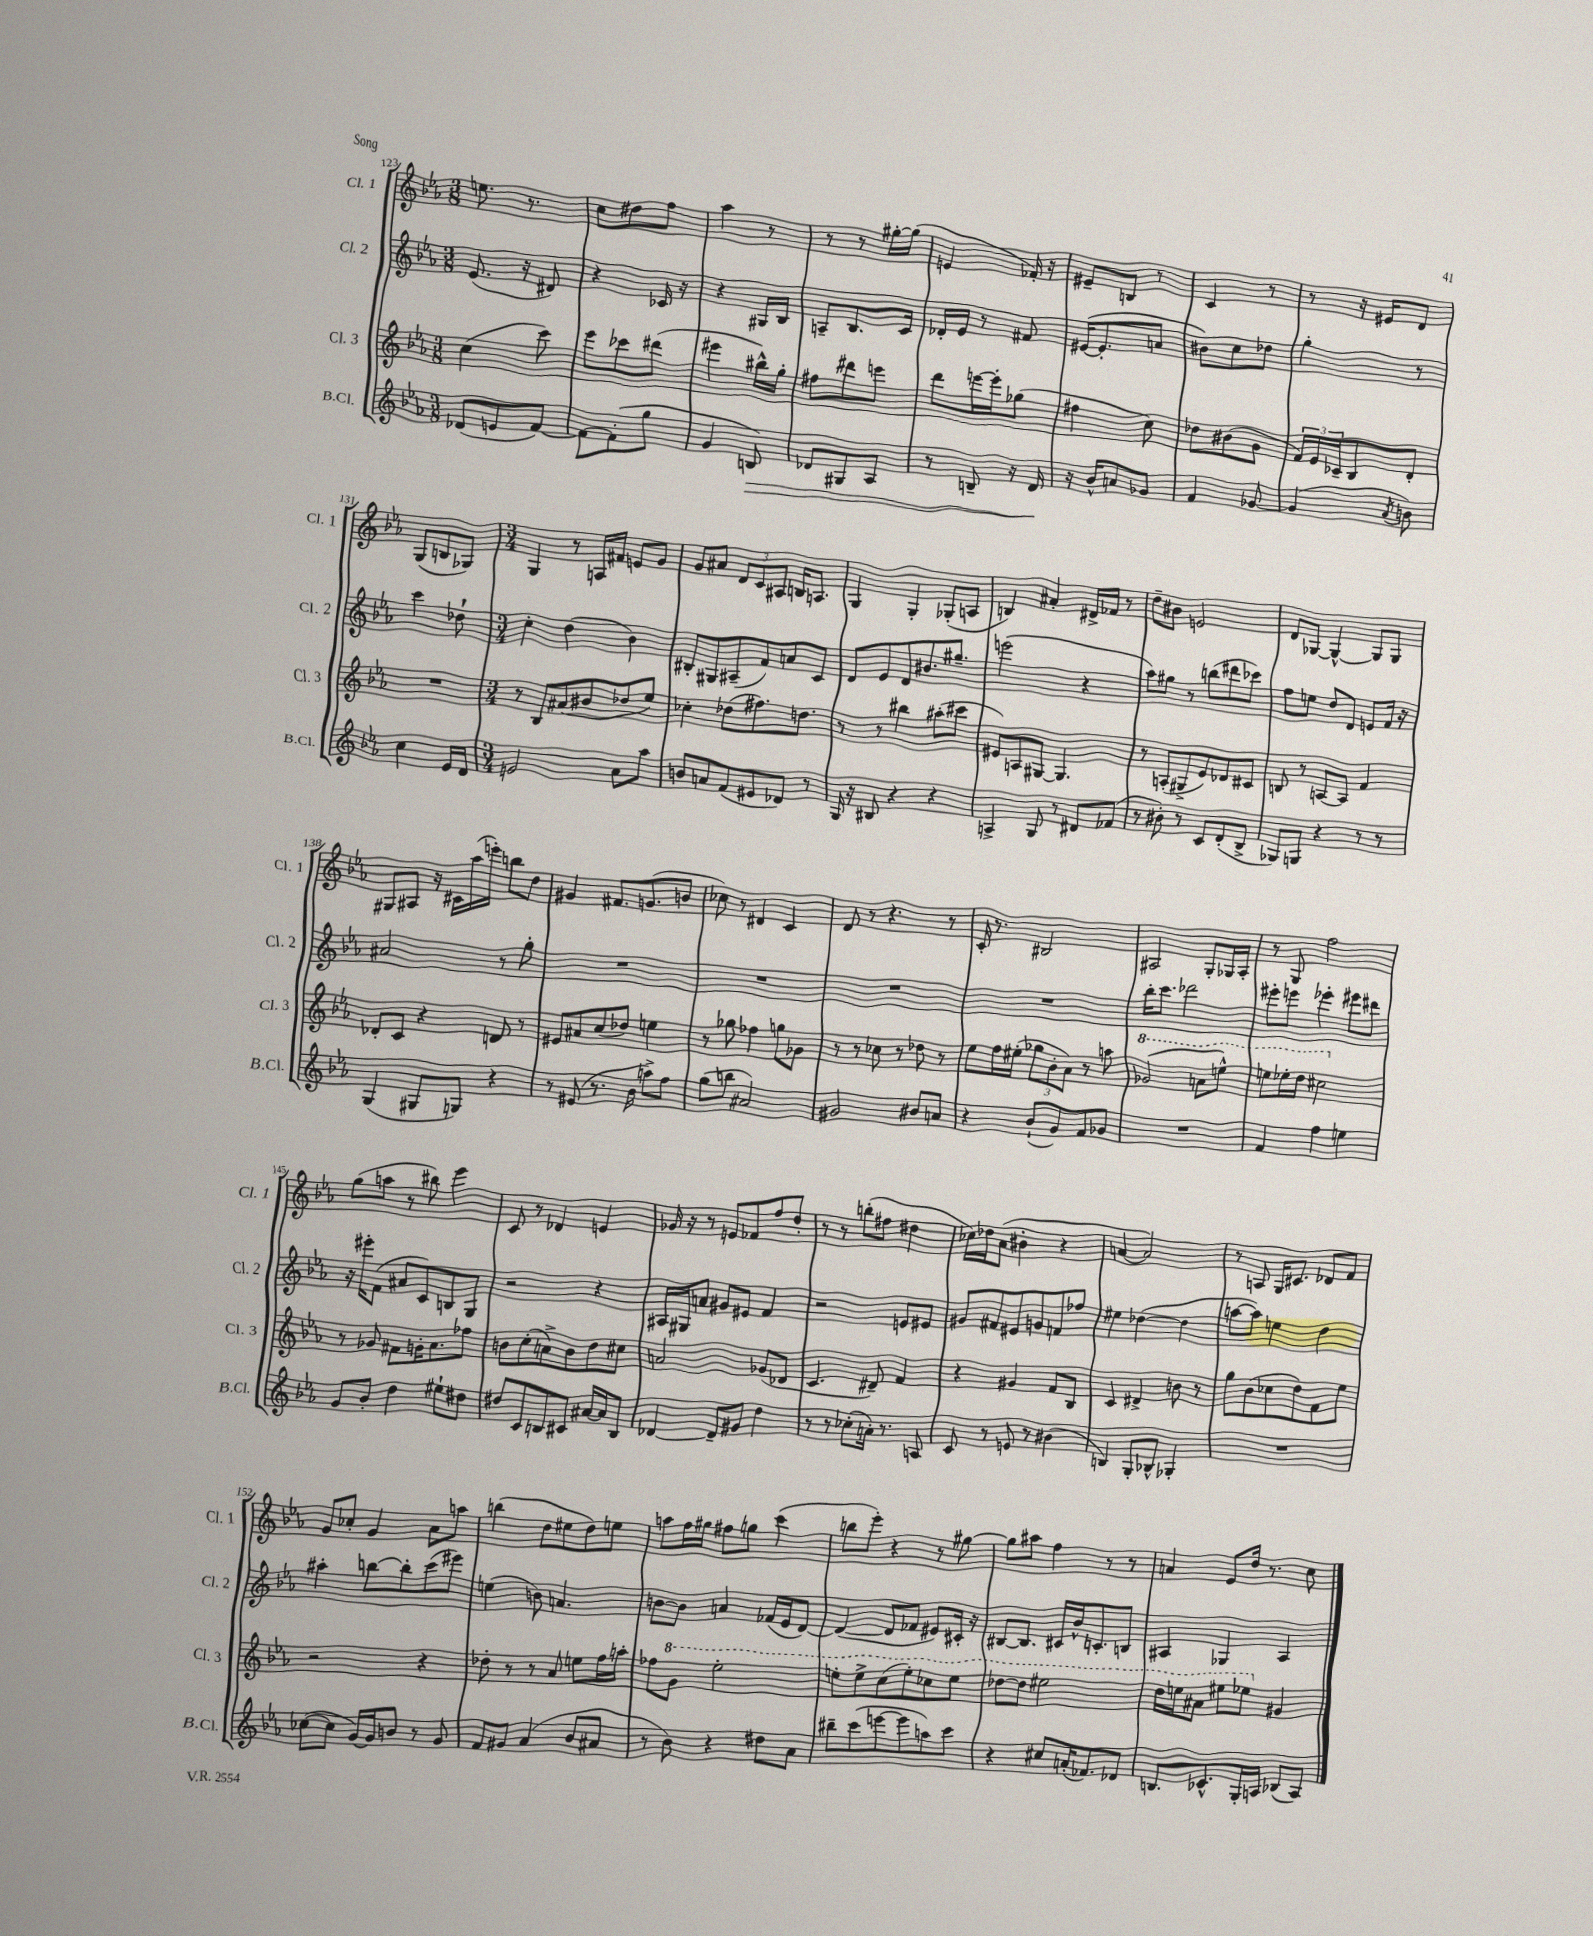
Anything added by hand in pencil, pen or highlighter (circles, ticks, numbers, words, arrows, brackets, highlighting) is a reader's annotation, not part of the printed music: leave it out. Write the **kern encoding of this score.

**kern	**kern	**kern	**kern
*staff4	*staff3	*staff2	*staff1
*clefG2	*clefG2	*clefG2	*clefG2
*k[b-e-a-]	*k[b-e-a-]	*k[b-e-a-]	*k[b-e-a-]
*M3/8	*M3/8	*M3/8	*M3/8
(8d-/L	(4cc\	(8.e-/	8.ee\
8e/	.	.	.
.	.	16r	8.r
[8f/J)	8ccc\)	8d#/)	.
=	=	=	=
8f\_L	8eee-\L	4r	8cc\L
(8f'\]	8ccc-\	.	8dd#\
8gg\J	(8ddd#\J	16c-/	8ff\J
.	.	16r	.
=	=	=	=
4g/	4eee#\	4r	4aa-\
8B/)	16bb#^^\LL)	16G#/LL	8r
.	16gg'\JJ	16B-/JJ	.
=	=	=	=
8d-/L	8ff#\L	8A~/L	8r
8G#/	8ddd#\	8.B-/	8r
8A-/J	8eee\J	.	[16gg#'\LL
.	.	16c/Jk	(16gg#\]JJ
=	=	=	=
8r	8ddd\L	16d-'/LL	4e/
.	.	16e-/JJ	.
8B~/	[16eee\L	8r	.
.	16eee'\]J	.	.
16r	(8gg-\J	8f#/	16f-'/)
16d/	.	.	16r
=	=	=	=
16r	4ff#\	([16e#/LK	8e#~/L
16b-^^/LK	.	8.e#'/]	.
8a/	.	.	8B/J
8g-/J	8cc\)	8a/J	8r
=	=	=	=
4f/	8dd-\L	8b#\L)	4c/
.	(8b#\	8cc\	.
[8g-/	8g\J	8dd-\J	8r
=	=	=	=
(4g-/]	24f/LL)	4gg'\	8r
.	24e-/	.	.
.	24c-~/J	.	.
.	8B-/	.	16r
.	.	.	16e#/LK
8qa-/	.	.	.
8b\)	8d'/J	8r	8d/J
=	=	=	=
4cc\	4.r	4ccc\	(8G/L
.	.	.	8B/
16e-/LL	.	8dd-`\	8G-/J)
16d/JJ	.	.	.
=	=	=	=
*M3/4	*M3/4	*M3/4	*M3/4
2e/	8r	4cc'\	4G/
.	8B-/L	.	.
.	(8a#/	(4dd\	8r
.	8b#/	.	16A/LL
.	.	.	16f#/JJ
8a-\L	8dd-/	4b-\)	8e/L
8aa-\J	8ee-/J)	.	8g/J
=	=	=	=
8b/L	4cc-'\	8B#'/L	8g/L
8a/	.	8G#/	8a#/J
(8f/	(8dd-\L	(8A#~/	12d/L
.	.	.	12c/
8e#/	8.ff#\)	8f/)	.
.	.	.	12A#/J
8d-/J)	.	8a/	16B/LK
.	8.dd\J	.	8.A/J
8r	.	8c/J	.
=	=	=	=
16G/	8r	8d/L	4G/
16r	.	.	.
8B#/	8r	8e-/	.
4r	4bb#\	8d/	4G'/
.	.	8.b#/	.
4r	(8aa#'\L	.	(8G-'/L
.	.	8.gg#~/J	.
.	8ccc#\J	.	8A/J
=	=	=	=
4A^/	8e#/L)	(2eee\	4B/)
.	8A/	.	.
8G/	[8G#/J	.	4a#'/
8r	4.G#/]	.	.
8d#/L	.	4r	16d#^/LL
.	.	.	16f-/JJ
(8f-/J	.	.	8r
=	=	=	=
8r	8r	8aa-\L)	8dd~\L
8b#'\)	(8A'/L	8gg#\J	8b#\J
8r	8G#^/	8r	2e/
8c/L	8e-/)	(8bb\L	.
(8d'/	8d-/	8ddd#\	.
8B-^/J	8c#/J	8ccc-\J)	.
=	=	=	=
8G-/L)	8B/	8ff\L	8d/L
8G/J	8r	8ee\J	[8G-/J
4r	[8A/L	8dd/L	4G-^^/_
.	8A/]J	8d/J	.
8r	4f/	8e/L	8G-/]L
8r	.	16f/Jk	8G-/J
.	.	16r	.
=	=	=	=
(4G/	8d-'/L	2a#/	8G#/L
.	8c/J	.	8A#/J
8G#/L	4r	.	16r
.	.	.	16c#\LL
8G/J)	.	.	(16aa-\
.	.	.	16eee'\JJ)
4r	8d/	8r	8bb\L
.	8r	8gg'\	8dd\J
=	=	=	=
8r	8e#/L	2.r	4g#/
(8e#/	8a#/	.	.
8.r	(8cc/	.	8.f#/L
.	8dd-/J)	.	.
16b-\	.	.	(8.g/
8aa^\L)	4ee\	.	.
8ff\J	.	.	8b/J
=	=	=	=
(8gg\L	8r	2.r	8cc-\)
8bb\J	8gg-\	.	8r
2a#/)	4ff-\	.	4d#/
.	8gg\L	.	4c/
.	8g-\J	.	.
=	=	=	=
2g#/	8r	2.r	8d/
.	8r	.	8r
.	8cc-\	.	4.r
.	8r	.	.
8b#/L	8dd-\	.	.
8a/J	8r	.	8r
=	=	=	=
4r	8ee-\L	2.r	16c'/
.	.	.	8.r
.	16ff\L	.	.
.	(16ee#'\JJ	.	.
(8b-`/L	12gg-\L	.	2B#/
.	12b-'\	.	.
8g/)	.	.	.
.	12a-\J)	.	.
8f/	8r	.	.
8g-/J	8aa\	.	.
=	=	=	=
2.r	(2gg-/	16bb-'\LK	2A#/
.	.	8.ccc\J	.
.	.	2ddd-\	.
.	8aa\L	.	8G'/L
.	8eee^^\J)	.	16G-/L
.	.	.	16A#'/JJ
=	=	=	=
4f/	8eee\L	8eee#'\L	8r
.	16eee-'\L	8eee\J	8G/
.	16ddd\JJ	.	.
4ff\	2ccc#\	4eee-'\	2ff\
4ee\	.	8eee#\L	.
.	.	8ddd#\J	.
=	=	=	=
8g/L	8r	16r	(8gg\L
.	.	16eee#'\LK	.
8b-'/J	8g-/	(8f\J	8aa\J
4dd\	8f#\L	8a#/L	8r
.	16g'\K	8c/)	8bb#\)
.	8.a-\	.	.
8ee#`\L	.	8B/	4eee-\
8dd#\J	8ff-\J	8G/J	.
=	=	=	=
8dd#/L	8b\L	2r	8c/
8c/	(8cc'\	.	8r
8B/	8a^\)	.	4d-/
8c#/J	8b\	.	.
[16a#/LL	8dd\	4r	4e/
16a#/]J	.	.	.
8B/J	8cc#\J	.	.
=	=	=	=
[4d-/	2a/	16A#/LL	16g-/
.	.	16G#/J	16r
.	.	8a/J	8r
8d-~/]L	.	8g#/L	8e/L
8g#/J	.	8e#/J	8f-/
4dd\	(8g-/L	4f/	8ff/
.	8d-/J	.	8dd'/J
=	=	=	=
8r	4.c/	2r	8r
8r	.	.	8r
(8cc-'\L	.	.	(8bb'\L
16a'\Jk)	8d#~/)	.	8ff#\J
8.r	.	.	.
.	4f/	8e/L	4dd#\
8A/	.	8e#/J	.
=	=	=	=
8c/	4r	8g#/L	16cc-\LL)
.	.	.	16dd-\J
8r	.	8f#/	(8a-\J
8e/	4g#/	8e#/	4b#'\
8r	.	8g/	.
(4b#\	8f/L	8f/	4r
.	8B-/J	8ff-/J	.
=	=	=	=
4B/)	4c/	4ee#\	[4a/
8G'/L	4d#^/	([4dd-\	2a/])
8B-^^/J	.	.	.
4G-'/	8b\	4dd-\]	.
.	8r	.	.
=	=	=	=
2.r	8gg\L	[8aa\L	8r
.	(8b-\	8aa\]J)	8A/
.	8cc-\	4ee\	16G/LK
.	.	.	8.c#/J
.	8dd\)	.	.
.	8f\	4dd\	8d-/L
.	8ee-\J	.	8f/J
=	=	=	=
([8cc-\L	2r	4aa#'\	8g/L
8cc-\]J	.	.	8cc-'/J
[16g/LL)	.	[8bb\L	4g/
16g/]J	.	.	.
8b/J	.	8bb'\]	.
8r	4r	(8ccc\	8a-\L
8g/	.	8eee#\J)	8aa\J
=	=	=	=
8f/L	8dd-'\	(4ee\	(4bb\
8g#/J	8r	.	.
(4a-/	8r	8b\)	8dd\L
.	8a-/	4.a/	8ee#\
8b-/L	8ee\L	.	8dd\)
8a#/J	16ff\L	.	8ee\J
.	16aa'\JJ	.	.
=	=	=	=
8r	8ff-\L	[8b\L	8aa\L
8b-\)	8gg\J	8b\]J	16ff\L
.	.	.	16gg#\JJ
4r	2eee-'\	4a/	8ff#\L
.	.	.	8gg\J
8dd#\L	.	(16f-/LL	(4ccc\
.	.	16e-/J	.
8a-\J	.	[8d/J)	.
=	=	=	=
8bb#~\L	8eee'\L	(4d/_	8bb\L
(8ccc\	8eee^\	.	8eee-'\J)
[8eee\	(8ccc\	8d/]L	4r
8eee\]	8eee'\)	8f-/J	.
8aa\)	8ccc-\	8e#/L)	8r
8ccc\J	8eee\J	16c#'/Jk	[8gg#\
.	.	16r	.
=	=	=	=
4r	[8ddd-\L	[8B#/L	8gg#\]L
.	8ddd-\]J	8.B#/]J	8aa#\J
8cc#/L	2eee#\	.	4ff\
.	.	16c#/LL	.
(16a'/K	.	16b-^^/J	.
8.f-/)	.	8.c'/	.
.	.	.	8r
8d-/J	.	8B/J	8r
=	=	=	=
8.B/L	16ddd\LL	4A#/	4a/
.	16eee\J	.	.
.	8aa#\J	.	.
8.c-^^/	.	.	.
.	8eee#\L	4G-/	8e-/L
16G'/L	8eee-\J	.	16dd/Jk
16A/JJ	.	.	8.r
(8B-/L	4g#/	4A#/	.
8A/J)	.	.	8cc\
==	==	==	==
*-	*-	*-	*-
